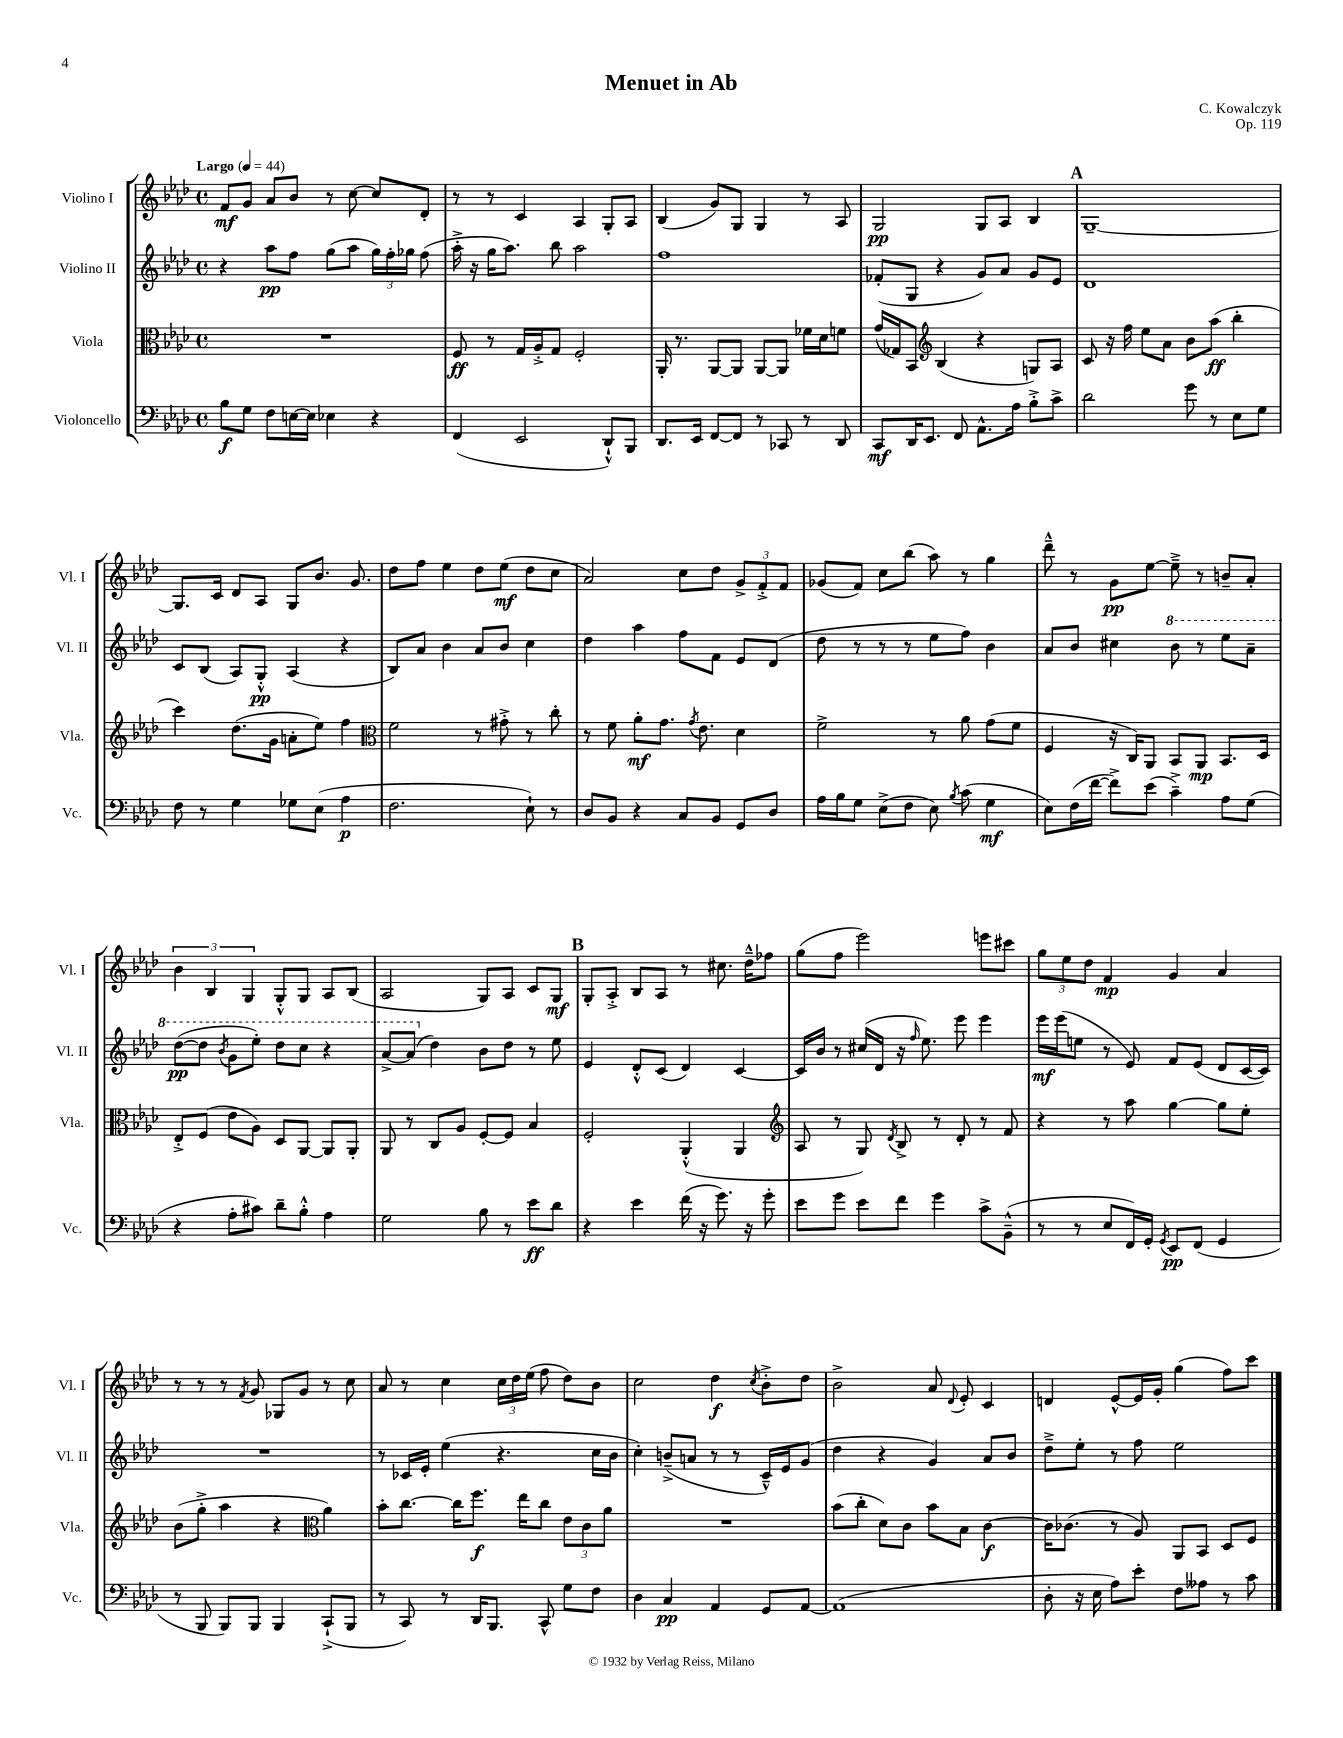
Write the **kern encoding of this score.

**kern	**kern	**kern	**kern
*staff4	*staff3	*staff2	*staff1
*clefF4	*clefC3	*clefG2	*clefG2
*k[b-e-a-d-]	*k[b-e-a-d-]	*k[b-e-a-d-]	*k[b-e-a-d-]
*M4/4	*M4/4	*M4/4	*M4/4
*met(c)	*met(c)	*met(c)	*met(c)
*MM44	*MM44	*MM44	*MM44
8B-\L	1r	4r	8f/L
8G\J	.	.	8g/J
8F\L	.	8aa-\L	8a-/L
[16E\L	.	8ff\J	8b-/J
16E\]JJ	.	.	.
4E-\	.	(8gg\L	8r
.	.	8aa-\J	[8cc\
4r	.	24gg\LL)	8cc/]L
.	.	24ff'\	.
.	.	24gg-\JJ	.
.	.	(8ff\	8d-'/J
=	=	=	=
(4FF/	8F/	16aa-'^\	8r
.	.	16r	.
.	8r	16gg\LK	8r
.	.	8.aa-\J)	.
2EE-/	16G/LL	.	4c/
.	16A-'^/J	.	.
.	8G/J	8bb-\	.
.	2F'/	2aa-\	4A-/
8DD-`^^/L)	.	.	8G'/L
8BBB-/J	.	.	8A-/J
=	=	=	=
8.DD-/L	16AA-'/	1ff	(4B-/
.	8.r	.	.
16EE-/Jk	.	.	.
[8FF/L	[8AA-/L	.	8g/L)
8FF/]J	8AA-/]J	.	8G/J
8r	[8AA-/L	.	4G/
8CC-/	8AA-/]J	.	.
8r	16f-\LL	.	8r
.	16d-\J	.	.
8DD-/	8f\J	.	8A-/
=	=	=	=
8CC/L	(16g/LL	(8f-'/L	2G/
.	16G-/J)	.	.
16DD-/K	8BB-/J	8G/J	.
8.EE-/J	.	.	.
*	*clefG2	*	*
.	(4B-/	4r	.
8FF/	.	.	.
8.AA-^^\L	4r	8g/L)	8G/L
.	.	8a-/J	8A-/J
16A-\Jk	.	.	.
8B-'^\L	8G/L)	8g/L	4B-/
8c^\J	8A-/J	8e-/J	.
=	=	=	=
2d-\	8c/	1d-	[1G~
.	16r	.	.
.	16ff\	.	.
.	8ee-\L	.	.
.	8a-\J	.	.
8g\	8b-\L	.	.
8r	(8aa-\J	.	.
8E-\L	4bb-'\	.	.
8G\J	.	.	.
=	=	=	=
8F\	4ccc\)	8c/L	8.G/]L
8r	.	(8B-/J	.
.	.	.	16c/Jk
4G\	(8.dd-\L	8A-/L)	8d-/L
.	.	8G'^^/J	8A-/J
.	16g\Jk	.	.
8G-\L	8a'\L	(4A-/	8G/L
(8E-\J	8ee-\J)	.	8.b-/J
4A-\	4ff\	4r	.
.	.	.	8.g/
=	=	=	=
*	*clefC3	*	*
2.F\	2f\	8B-/L)	8dd-\L
.	.	8a-/J	8ff\J
.	.	4b-\	4ee-\
.	8r	8a-/L	8dd-\L
.	8g#'^\	8b-/J	(8ee-\J
8E-`\)	8r	4cc\	8dd-\L
8r	8cc'\	.	8cc\J
=	=	=	=
8D-/L	8r	4dd-\	2a-/)
8BB-/J	8f\	.	.
4r	8a-'\L	4aa-\	.
.	8.g\J	.	.
8C/L	.	8ff\L	8cc\L
.	8qg/	.	.
.	8.e-\	.	.
8BB-/J	.	8f\J	8dd-\J
8GG/L	4d-\	8e-/L	12g^/L
.	.	.	12f'^/
8D-/J	.	(8d-/J	.
.	.	.	12f/J
=	=	=	=
16A-\LL	2f^\	8dd-\	(8g-/L
16B-\J	.	.	.
8G\J	.	8r	8f/J)
(8E-^\L	.	8r	8cc\L
8F\J	.	8r	(8bb-\J
8E-\)	8r	8ee-\L	8aa-\)
8qB-/	.	.	.
(8c\	8a-\	8ff\J)	8r
4G\	(8g\L	4b-\	4gg\
.	8f\J	.	.
=	=	=	=
8E-\L)	4F/	8a-/L	8ddd-~^^\
(16F\L	.	8b-/J	8r
[16f\JJ	.	.	.
8f^\]L)	16r	4cc#\	8g\L
.	16C/LK)	.	.
(8e-\J	8AA-/J	.	[8ee-\J
4c~^\)	8BB-/L	8bb-\	8ee-~^\]
.	8AA-/J	8r	8r
8A-\L	8.BB-/L	8eee-\L	8b~/L
(8G\J	.	8aa-~\J	8a-'/J
.	16D-/Jk	.	.
=	=	=	=
4r	8E-'^/L	([8ddd-\L	6b-\
.	(8F/J	8ddd-\]J	.
.	.	.	6B-/
.	.	8qbb-/	.
8A-'\L	8e-\L	8gg\L	.
.	.	.	6G/
8c#\J)	8A-\J)	8eee-'\J)	.
8d-~\L	8D-/L	8ddd-\L	8G'^^/L
8B-'^^\J	[8AA-/J	8ccc\J	8G/J
4A-\	8AA-/]L	4r	8A-/L
.	8AA-'/J	.	(8B-/J
=	=	=	=
2G\	8AA-/	[8aa-^/L	2A-/
.	8r	(8aa-/]J	.
.	8C/L	4dd-\)	.
.	8A-/J	.	.
8B-\	[8F'/L	8b-\L	8G/L)
8r	8F/]J	8dd-\J	8A-/J
8e-\L	4B-/	8r	8c/L
8d-\J	.	8ee-\	8G/J
=	=	=	=
4r	2F'/	4e-/	8G'/L
.	.	.	8A-'^/J
4e-\	.	8d-'^^/L	8B-/L
.	.	(8c/J	8A-/J
(16f\	(4AA-'^^/	4d-/)	8r
16r	.	.	.
8.g\)	.	.	8.cc#\
.	4AA-/	[4c/	.
16r	.	.	16dd-~^^\LK
8g'\	.	.	8ff-\J
=	=	=	=
*	*clefG2	*	*
8e-\L	8A-/	16c/]LL	(8gg\L
.	.	16b-/JJ	.
8g\J	8r	8r	8ff\J
8e-\L	8G/)	(16cc#/LL	2eee-\)
.	.	16d-/JJ	.
.	8qd-/	.	.
8f\J	8B-^/	16r	.
.	.	16qqff/	.
.	.	8.ee-\)	.
4g\	8r	.	.
.	8d-'/	8eee-\	.
8c^\L	8r	4eee-\	8eee\L
(8BB-~^^\J	8f/	.	8ccc#\J
=	=	=	=
8r	4r	16eee-\LL	12gg\L
.	.	(16eee-\J	.
.	.	.	12ee-\
8r	.	8ee\J	.
.	.	.	12dd-\J
8E-/L	8r	8r	4f/
16FF/L)	8aa-\	8e-/)	.
16GG'/JJ	.	.	.
8qGG/	.	.	.
8EE-/L	[4gg\	8f/L	4g/
(8FF/J	.	(8e-/J	.
4GG/	8gg\]L	8d-/L	4a-/
.	8ee-'\J	[16c/L	.
.	.	16c/]JJ)	.
=	=	=	=
8r	(8b-\L	1r	8r
8BBB-/	8gg'^\J	.	8r
8BBB-/L)	4aa-\	.	8r
.	.	.	8qf/
8BBB-/J	.	.	8g/
4BBB-/	4r	.	8G-/L
.	.	.	8g/J
*	*clefC3	*	*
(8CC`^/L	4a-\)	.	8r
8BBB-/J	.	.	8cc\
=	=	=	=
8r	8b-'\L	8r	8a-/
8CC/)	[8.cc\J	16c-/LL	8r
.	.	16e-'/JJ	.
8r	.	(4ee-\	4cc\
.	16cc\]LK	.	.
16DD-/LK	8.ff\J	.	.
8.BBB-/J	.	.	.
.	.	4.r	24cc\LL
.	.	.	24dd-\
.	16ee-\LK	.	.
.	.	.	(24ee-\JJ
8CC^^/	8cc\J	.	8ff\
8G\L	12e-\L	.	8dd-\L)
.	12c\	.	.
8F\J	.	16cc\LL	8b-\J
.	12a-\J	.	.
.	.	16b-\JJ	.
=	=	=	=
4D-\	1r	4cc'\)	2cc\
4C/	.	(8b~^/L	.
.	.	8a/J	.
4AA-/	.	8r	4dd-\
.	.	8r	.
.	.	.	8qcc/
8GG/L	.	16c~^^/LL)	8b-'^\L
.	.	16e-/J	.
[8AA-/J	.	(8g/J	8dd-\J
=	=	=	=
(1AA-]	(8b-\L	4dd-\	2b-^\
.	8cc'\J	.	.
.	8d-\L)	4r	.
.	8c\J	.	.
.	8b-\L	4g/)	8a-/
.	.	.	8qqd-/
.	8B-\J	.	8e-'/
.	[4c\	8a-/L	4c/
.	.	8b-/J	.
=	=	=	=
8D-'\	16c\]LK	8dd-~^\L	4d/
.	(8.c-\J	.	.
16r	.	8ee-'\J	.
16E-\	.	.	.
8A-\L)	8r	8r	[8e-^^/L
8e-'\J	8A-/)	8ff\	16e-/]L
.	.	.	16g'/JJ
8F\L	8AA-/L	2ee-\	(4gg\
8A--\J	8BB-/J	.	.
8r	8D-/L	.	8ff\L)
8c\	8F/J	.	8ccc\J
==	==	==	==
*-	*-	*-	*-
